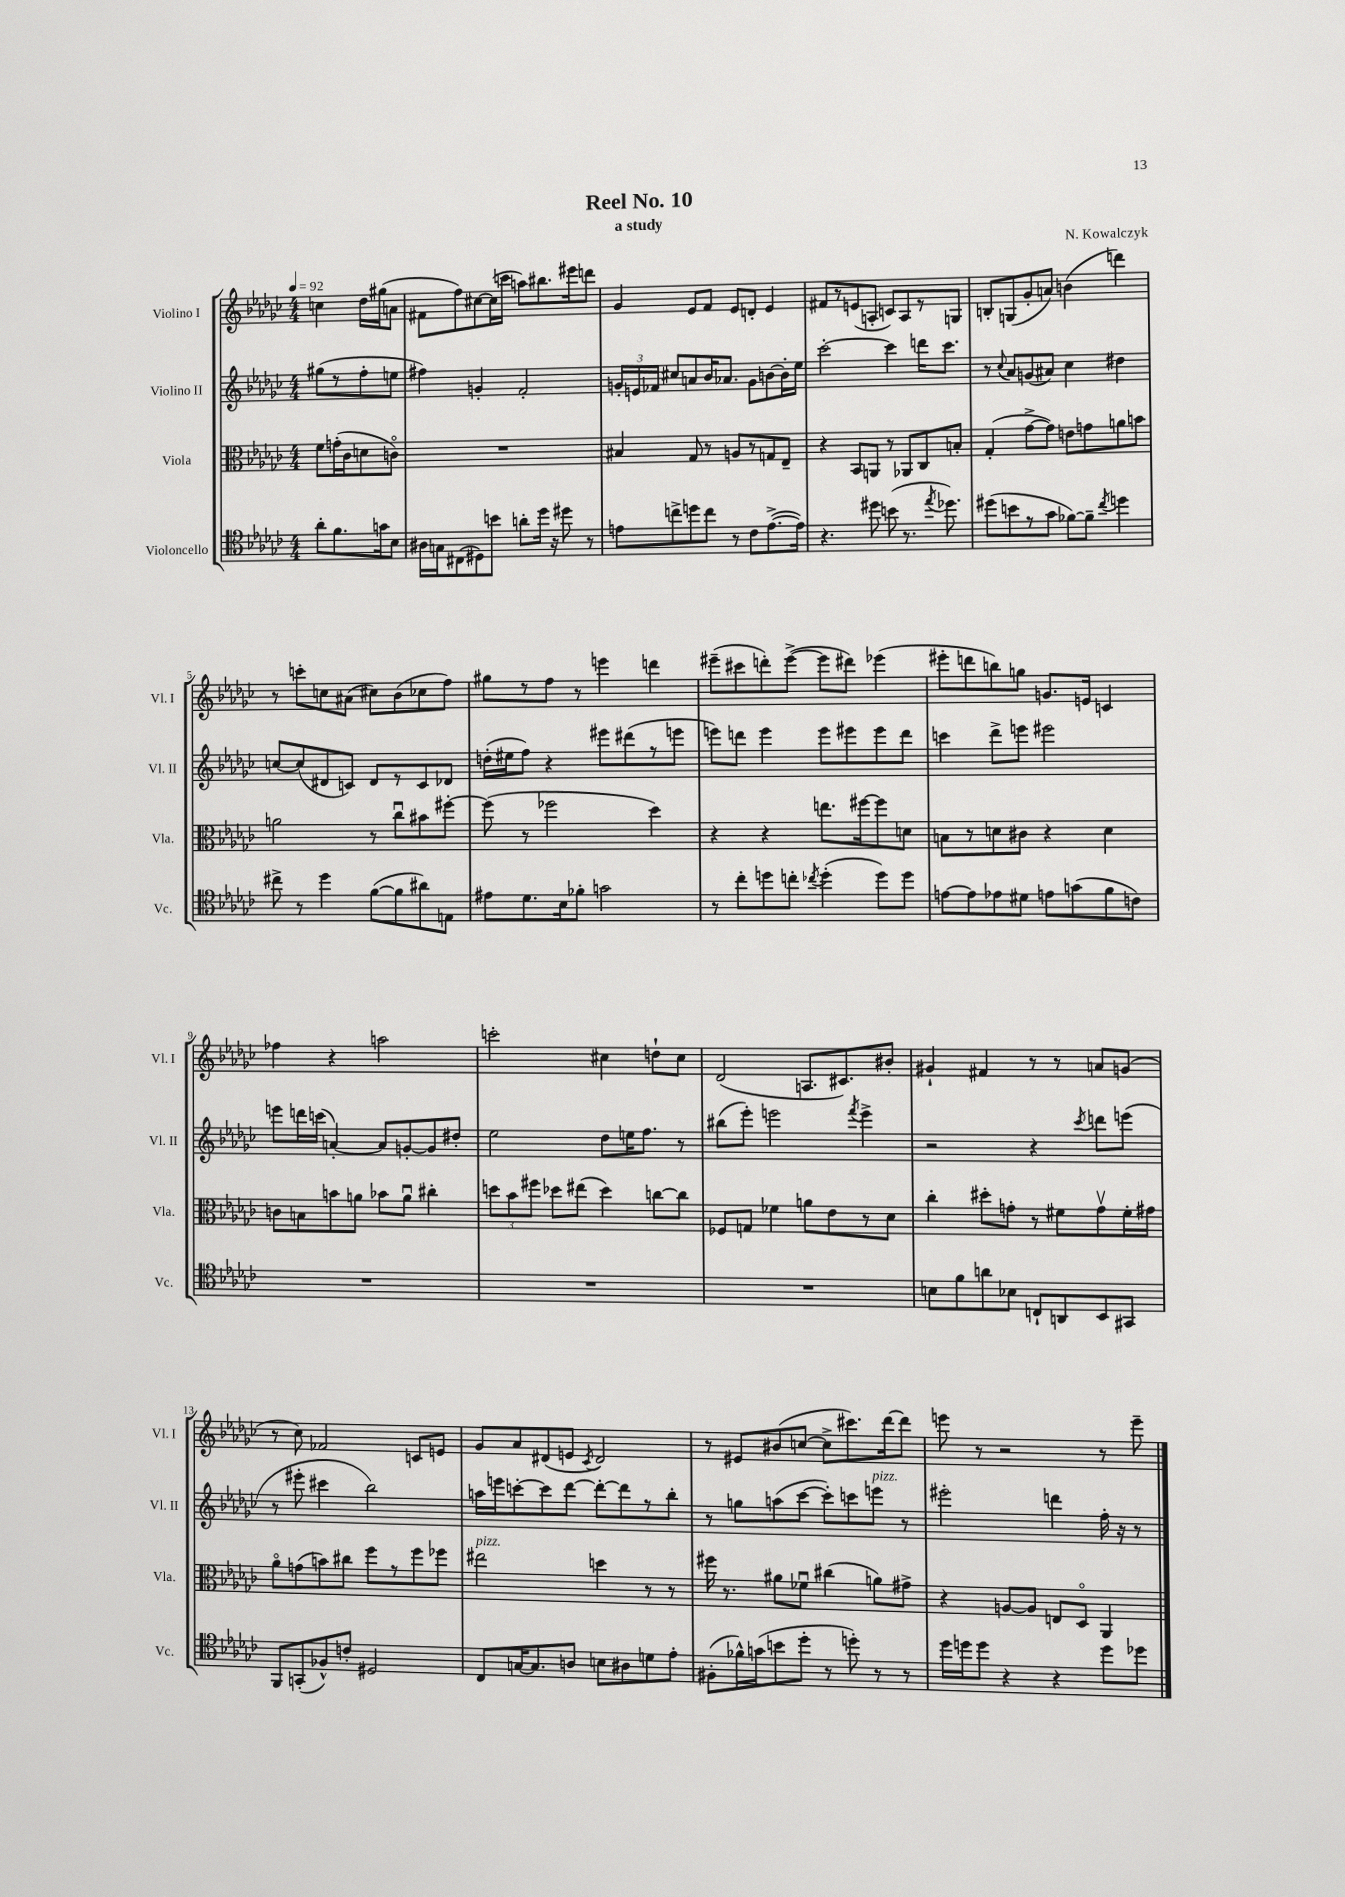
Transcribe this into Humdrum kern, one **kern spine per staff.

**kern	**kern	**kern	**kern
*part4	*part3	*part2	*part1
*staff4	*staff3	*staff2	*staff1
*I"Violoncello	*I"Viola	*I"Violino II	*I"Violino I
*I'Vc.	*I'Vla.	*I'Vl. II	*I'Vl. I
*clefC4	*clefC3	*clefG2	*clefG2
*k[b-e-a-d-g-c-]	*k[b-e-a-d-g-c-]	*k[b-e-a-d-g-c-]	*k[b-e-a-d-g-c-]
*M4/4	*M4/4	*M4/4	*M4/4
*MM92	*MM92	*MM92	*MM92
=	=	=	=
8a-'\L	8f\L	(8gg#X\L	4ccn\
8.f\	(16gn'\L	8r	.
.	16c-\J	.	.
.	8dn\	8ff'\	16dd-\LL
16gn\k	.	.	(16gg#X\J
8B-\J	8cn\J)	8een\J	8an\J
=1	=1	=1	=1
16A#X\LL	1r	4ff#X\)	8f#X\L
16Gn\J	.	.	.
(8C#X\	.	.	8ff\)
8D#X\)	.	4gn'/	[8cc#X\
8bn\J	.	.	(16cc#\L]
.	.	.	16cccn\JJ
8an'\L	.	2f'/	8aan\L)
16dd-\Jk	.	.	8.bb#X\
16r	.	.	.
8dd#X\	.	.	.
.	.	.	16eee#X\k
8r	.	.	8dddn\J
=2	=2	=2	=2
8en\L	4B#X/	24gn'/LL	4g-/
.	.	24en/	.
.	.	24f-X/JJ	.
8ccn^\	.	8cc#X/L	.
8ddn\	8G-/	8an/	8e-/L
8cc\J	8r	16b-/K	8f/J
.	.	8.a-X/J	.
8r	8An/L	.	8e-/L
8c-\L	8r	8g\L	8dn'/J
([8.e^\	8Gn/	[8bn\	4e-/
.	8E-~/J	16b'\L]	.
16e\Jk])	.	16ee-\JJ	.
=3	=3	=3	=3
4.r	4r	[2ccc-'\	8f#X/L
.	.	.	8r
.	8BB-/L	.	(8en/
8dd#X\	8AAn/J	.	8An'/J
(8bn\	8r	4ccc-\]	8cn/L)
8.r	8AA-X/L	.	8A/
.	8C-/	16dddn\KL	8r
8qee-/	.	.	.
8.dd-X\)	.	8.ccc-\J	.
.	8Bn'/J	.	8Gn/J
=4	=4	=4	=4
(8dd#X\L	(4G-'/	8r	8Bn'/L
.	.	8qqcc-/	.
8bn\	.	8a-/L	(8Gn/
8r	[8g-^\L	(8gn/	8g-'/
8g-\J	8g-\J])	8a#X/J)	8an/J)
[8f-X\L)	8en\L	4cc-\	(4bn\
8f-~\J]	8gn\	.	.
8qcc-/	.	.	.
4ddn\	8an\	4dd#X\	4dddn\)
.	8bn\J	.	.
!!LO:LB:g=z
=5	=5	=5	=5
8cc#X^\	2an\	[8ccn/L	8r
8r	.	(8cc/]	8cccn'\L
4dd-\	.	8d#X/	8ccn\
.	.	8cn/J)	(8a#X\J
([8f\L	8r	8d#/L	8cc#X\L)
8f\]	8cc-u\L	8r	(8b-\
8a#X\)	8b#X\	8c/	8cc-X\
8En\J	[8ff#X'\J	8d-X/J	8ff\J)
=6	=6	=6	=6
8e#X\L	(8ff#\]	(16ddn'\LL	8gg#X\L
.	.	16ee#X\J	.
8.d-\	8r	8ff\J)	8r
.	2ff-X\	4r	8ff\J
16B-\k	.	.	.
8f-X'\J	.	.	8r
2gn\	.	8eee#X\L	4eeen\
.	.	(8ddd#X\	.
.	4dd-\)	8r	4dddn\
.	.	8eeen\J	.
=7	=7	=7	=7
8r	4r	8eeen\L)	(8eee#X~\L
8cc-'\L	.	8dddn\J	8ccc#X\
8ddn\	4r	4eee\	8dddn'\)
8ccn'\J	.	.	([8eee#^\J
8qcc-X/	.	.	.
(4dd'\	8.een\L	8eee\L	8eee#\L]
.	.	8eee#X\	8ddd#X\J)
.	[16ff#X\k	.	.
8dd\L)	8ff#\]	8eee#\	(4eee-X\
8dd\J	8dn\J	8ddd\J	.
=8	=8	=8	=8
[8en\L	8Bn\L	4cccn\	8eee#X'\L
8e\]	8r	.	8dddn\
8e-X\	8dn\	8ddd-^\L	8bbn\)
8d#X\J	8c#X\J	8eeen\J	8ggn\J
8en\L	4r	2eee#X\	8.gn/L
(8gn\	.	.	.
.	.	.	16en/Jk
8f\	4d\	.	4cn/
8cn\J)	.	.	.
!!LO:LB:g=z
=9	=9	=9	=9
1r	8cn\L	8eeen\L	4ff-X\
.	8Bn\	16dddn\L	.
.	.	(16cccn\JJ	.
.	8bn\	[4an'/)	4r
.	8an\J	.	.
.	8b-X\L	8a/L]	2aan\
.	8au\J	[8gn'/	.
.	4cc#X'\	8g/]	.
.	.	8dd#X'/J	.
=10	=10	=10	=10
1r	12ddn\L	2ee-\	2cccn'\
.	12b-\	.	.
.	12ff#X\J	.	.
.	8dd-X\L	.	.
.	(8ee#X\J	.	.
.	4dd-\)	8dd-\L	4cc#X\
.	.	16een\K	.
.	.	8.ff\J	.
.	[8ccn\L	.	8ddn`\L
.	8cc\J]	8r	8cc#\J
=11	=11	=11	=11
1r	8F-X/L	(8bb#X\L	(2d-/
.	8Gn/J	8eee-'\J)	.
.	4f-X\	2eeen\	.
.	8an\L	.	8.An/L
.	8e-\	.	.
.	.	.	8.c#X/)
.	.	8qfff/	.
.	8r	4eee^\	.
.	8d-\J	.	8b#X'/J
=12	=12	=12	=12
8Bn\L	4cc-'\	2r	4g#X`/
8f\	.	.	.
8an\	8dd#X'\L	.	4f#X/
8B-X\J	8gn'\J	.	.
8Cn`/L	8r	4r	8r
8AAn/	8f#X\L	.	8r
.	.	8qccc-/	.
8BB-/	8gv\	8dddn\L	8an/L
8GG#X/J	16f#'\L	(8eeen\J	(8gn/J
.	16g#X\JJ	.	.
!!LO:LB:g=z
=13	=13	=13	=13
8FF/L	8a-\L	8r	8r
(8GGn'/	(8gn\	8eee#X'\	8cc-\)
8F-X^^/)	8bn\)	4ccc#X\	2f-X/
8cn'/J	8cc#X\J	.	.
2D#X/	8ff\L	2bb-\)	.
.	8r	.	.
.	8ff\	.	8cn/L
.	8ff-X\J	.	8en/J
=14	=14	=14	=14
!	!LO:TX:a:i:t=pizz.	!	!
8C-/L	2ee#X\	16aan\LL	8g-/L
.	.	16eeen\J	.
[16Gn/K	.	[8cccn'\	8a-/
8.G/]	.	.	.
.	.	8ccc\]	(8d#X/
8An/J	.	[8ddd-\J	8en/J
.	.	.	8qc-/
8Bn\L	4ddn\	8ddd-'\L_	2d#/)
8A#X\	.	8ddd-\]	.
8dn\	8r	8r	.
8e-'\J	8r	8bb-'\J	.
=15	=15	=15	=15
(8F#X'\L	16ff#X\	8r	8r
.	8.r	.	.
16f-X^^\L)	.	8ggn\L	8e#X/L
(16gn\J	.	.	.
8bn\	8a#X\L	(8aan\	(8b#X/
8dd-'\J	8f-Xu\J	[8ccc-\J	[8ccn/J
8r	(4cc#X\	8ccc-'\L])	8cc^\L]
8ddn'\)	.	8cccn\	8.ccc#X\)
!	!	!LO:TX:a:i:t=pizz.	!
8r	8an\L)	8eeen\J	.
.	.	.	[16ddd-\k
8r	8g#X^\J	8r	8ddd-\J]
=16	=16	=16	=16
16dd-\LL	4r	2eee#X'\	8eeen\
16ddn\J	.	.	.
8dd\J	.	.	8r
4r	[8An/L	.	2r
.	8A/J]	.	.
4r	8En/L	4dddn\	.
.	8D-/J	.	.
8dd\L	4AA-/	16ff'\	8r
.	.	16r	.
8dd-X\J	.	8r	8eee~\
==	==	==	==
*-	*-	*-	*-
